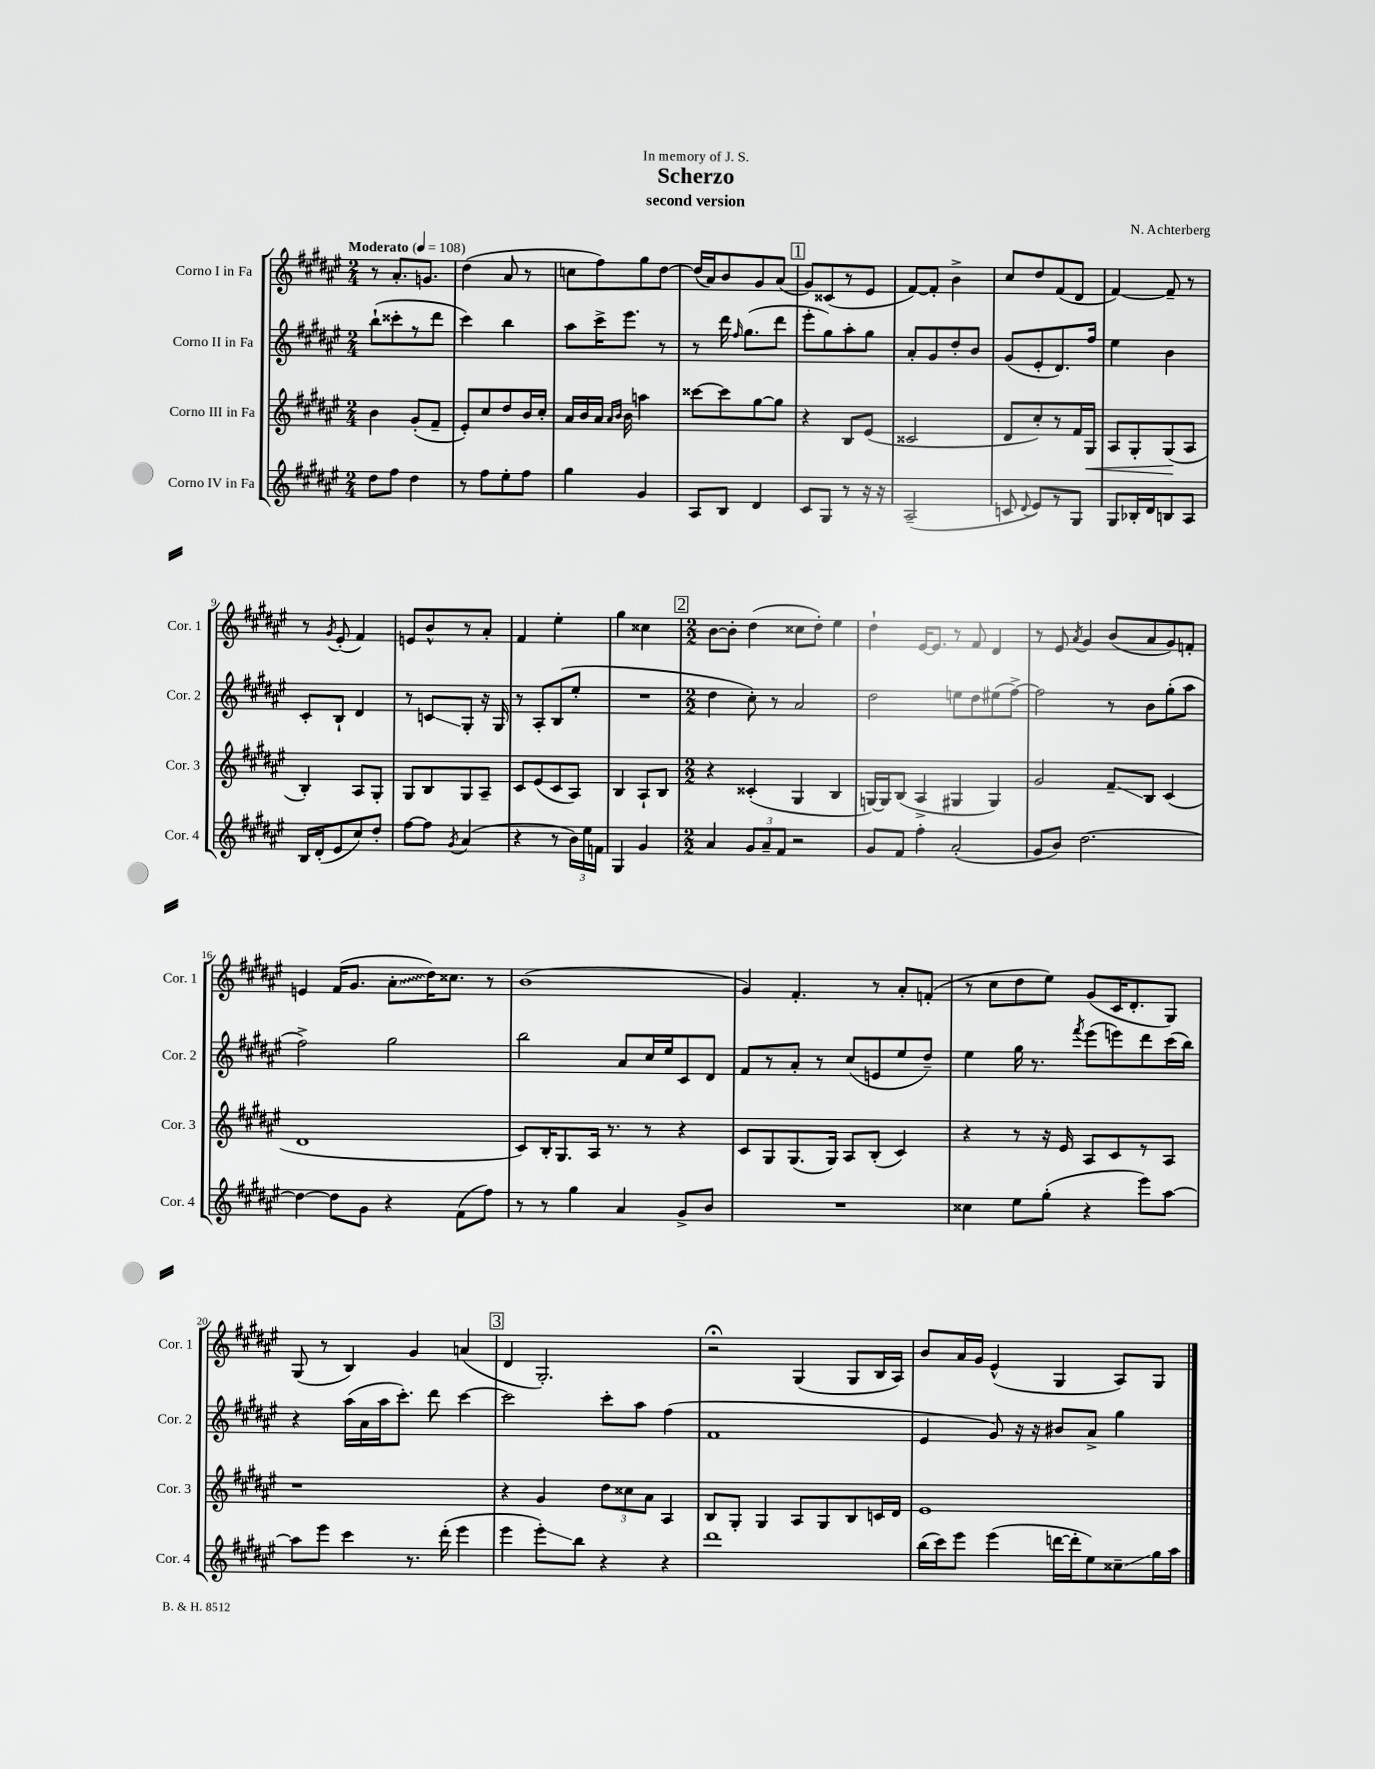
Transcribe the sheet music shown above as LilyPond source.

\header { title = "Scherzo" composer = "N. Achterberg" subtitle = "second version" dedication = "In memory of J. S." }
<<
\new StaffGroup <<
\new Staff = "s0" \with { instrumentName = "Corno I in Fa" shortInstrumentName = "Cor. 1" } {
    \clef treble \key fis \major \numericTimeSignature \time 2/4 \tempo "Moderato" 4 = 108
    \autoBeamOff r8 ais'8.[-. g'8.] |
    dis''4( ais'8 r8 |
    c''8[ fis''8) gis''8 dis''8]~ |
    dis''16[( ais'16) b'8 gis'8 ais'8]( |
    \mark \markup { \box "1" } gis'8[) cisis'8( r8 eis'8] |
    fis'8[~) fis'8]-. b'4-> |
    cis''8[ dis''8 fis'8( dis'8] |
    fis'4~) fis'8-- r8 |
    r8 \acciaccatura { gis'8 } eis'8-.( fis'4) |
    e'8[ b'8-^ r8 ais'8]-. |
    fis'4 eis''4-. |
    gis''4 cisis''4 |
    \mark \markup { \box "2" } \numericTimeSignature \time 2/2 b'8[~ b'8]-. dis''4( cisis''8[ dis''8]-.) eis''4 |
    dis''4-! eis'16[~ eis'8.] r8 fis'8 dis'4 |
    r8 eis'8 \acciaccatura { ais'8 } gis'4 b'8[( ais'8 gis'8) f'8]-. |
    e'4 fis'16[( gis'8.] \once \override Glissando.style = #'zigzag ais'8[-.\glissando dis''16) cisis''8.] r8 |
    b'1( |
    gis'4) fis'4.-. r8 ais'8[-. f'8]-.( |
    r8 cis''8[ dis''8 eis''8]) gis'8[( cis'16 dis'8.-. gis8]) |
    gis8( r8 b4) gis'4 a'4( |
    \mark \markup { \box "3" } dis'4 gis2.-.) |
    r2\fermata gis4( gis8[ b16 ais16]) |
    b'8[ ais'16 gis'16] eis'4-^( gis4 ais8[) gis8] \bar "|." |
}
\new Staff = "s1" \with { instrumentName = "Corno II in Fa" shortInstrumentName = "Cor. 2" } {
    \clef treble \key fis \major \numericTimeSignature \time 2/4
    \autoBeamOff b''8[-!( cisis'''8-. r8 dis'''8] |
    cis'''4) b''4 |
    ais''8[ cis'''16-> eis'''8.] r8 |
    r8 dis'''16 \grace { fis''16 } gis''8.[( dis'''8] |
    \mark \markup { \box "1" } eis'''8[-. gis''8) ais''8-. gis''8] |
    ais'8[-. gis'8 dis''8-. b'8] |
    gis'8[( eis'8-. dis'8.) fis''16] |
    eis''4 b'4 |
    cis'8[-. b8]-! dis'4 |
    r8 c'8[\glissando gis8]-. r16 gis16 |
    r8 ais8[-. b8( eis''8]-. |
    R2 |
    \mark \markup { \box "2" } \numericTimeSignature \time 2/2 dis''4 cis''8-.) r8 ais'2 |
    dis''2 e''8[ dis''8 eis''8( fis''8]~->) |
    fis''2 r8 b'8[ gis''8-.( ais''8] |
    fis''2->) gis''2 |
    b''2 ais'8[ cis''16 eis''16 cis'8 dis'8] |
    fis'8[ r8 ais'8]-. r8 cis''8[( e'8 eis''8 dis''8]--) |
    eis''4 gis''16 r8. \acciaccatura { fis'''8 } eis'''8[( e'''8) dis'''8 cis'''16( b''16]) |
    r4 ais''16[( ais'16 ais''16 cis'''8.]-.) dis'''8 cis'''4~ |
    \mark \markup { \box "3" } cis'''2 cis'''8[-. ais''8] fis''4( |
    fis'1 |
    eis'4 gis'8) r16 r16 bis'8[ ais'8]-> gis''4 \bar "|." |
}
\new Staff = "s2" \with { instrumentName = "Corno III in Fa" shortInstrumentName = "Cor. 3" } {
    \clef treble \key fis \major \numericTimeSignature \time 2/4
    \autoBeamOff b'4 gis'8[-.( fis'8]-- |
    eis'8[-.) cis''8 dis''8 b'16 cis''16]-. |
    ais'16[ b'16 ais'16] \grace { ais'16[ b'16] } b'16 a''4 |
    cisis'''8[~ cisis'''8 gis''8~ gis''8] |
    \mark \markup { \box "1" } r4 b8[ eis'8]( |
    cisis'2 |
    dis'8[ cis''8-.) r8 fis'16 gis16]\< |
    ais8[ gis8-. gis8\!( ais8] |
    b4-.) ais8[ gis8]-. |
    gis8[ b8 gis8 ais8]-- |
    cis'8[ eis'8( cis'8 ais8]) |
    b4 ais8[-! b8] |
    \mark \markup { \box "2" } \numericTimeSignature \time 2/2 r4 cisis'4-.( gis4 b4 |
    g16[~) g16 b8]( ais4-> gis4 gis4) |
    gis'2 fis'8[--\glissando b8] cis'4( |
    dis'1 |
    cis'8[) b16-. gis8. ais16] r8. r8 r4 |
    cis'8[ gis8 gis8.( gis16]) ais8[ b8]-.( cis'4) |
    r4 r8 r16 eis'16 ais8[ cis'8 r8 ais8] |
    r1 |
    \mark \markup { \box "3" } r4 gis'4 \tuplet 3/2 { dis''8[ cisis''8 ais'8] } ais4 |
    b8[ gis8]-. gis4 ais8[ gis8 b8 c'16 dis'16] |
    eis'1 \bar "|." |
}
\new Staff = "s3" \with { instrumentName = "Corno IV in Fa" shortInstrumentName = "Cor. 4" } {
    \clef treble \key fis \major \numericTimeSignature \time 2/4
    \autoBeamOff dis''8[ fis''8] dis''4 |
    r8 fis''8[ eis''8-. fis''8] |
    gis''4 gis'4 |
    ais8[ b8] dis'4 |
    \mark \markup { \box "1" } cis'8[ gis8] r8 r16 r16 |
    ais2--( |
    c'8 \appoggiatura { dis'8 } eis'8[) r8 gis8] |
    gis8[ bes16-. dis'16 b8 ais8] |
    b16[ dis'16-.( eis'8 cis''8) dis''8]-. |
    fis''8[~ fis''8] \acciaccatura { gis'8 } ais'4( |
    r4 r8 \tuplet 3/2 { b'16[) eis''16 f'16] } |
    gis4 gis'4 |
    \mark \markup { \box "2" } \numericTimeSignature \time 2/2 ais'4 \tuplet 3/2 { gis'8[ ais'8-- fis'8] } r2 |
    gis'8[ fis'8] fis''4-. ais'2-.( |
    gis'8[ b'8]) dis''2.~ |
    dis''4~ dis''8[ gis'8] r4 fis'8[( fis''8]) |
    r8 r8 gis''4 ais'4 gis'8[-> b'8] |
    R1 |
    cisis''4 eis''8[ gis''8]-.( r4 eis'''8[) ais''8]~ |
    ais''8[ eis'''8] cis'''4 r8. dis'''16-.( eis'''4 |
    \mark \markup { \box "3" } eis'''4 eis'''8[-.\glissando) b''8] r4 r4 |
    dis'''1 |
    b''16[( cis'''16) eis'''8] eis'''4( d'''16[~ d'''16-. eis''8) cisis''8--\glissando gis''16 ais''16] \bar "|." |
}
>>
>>
